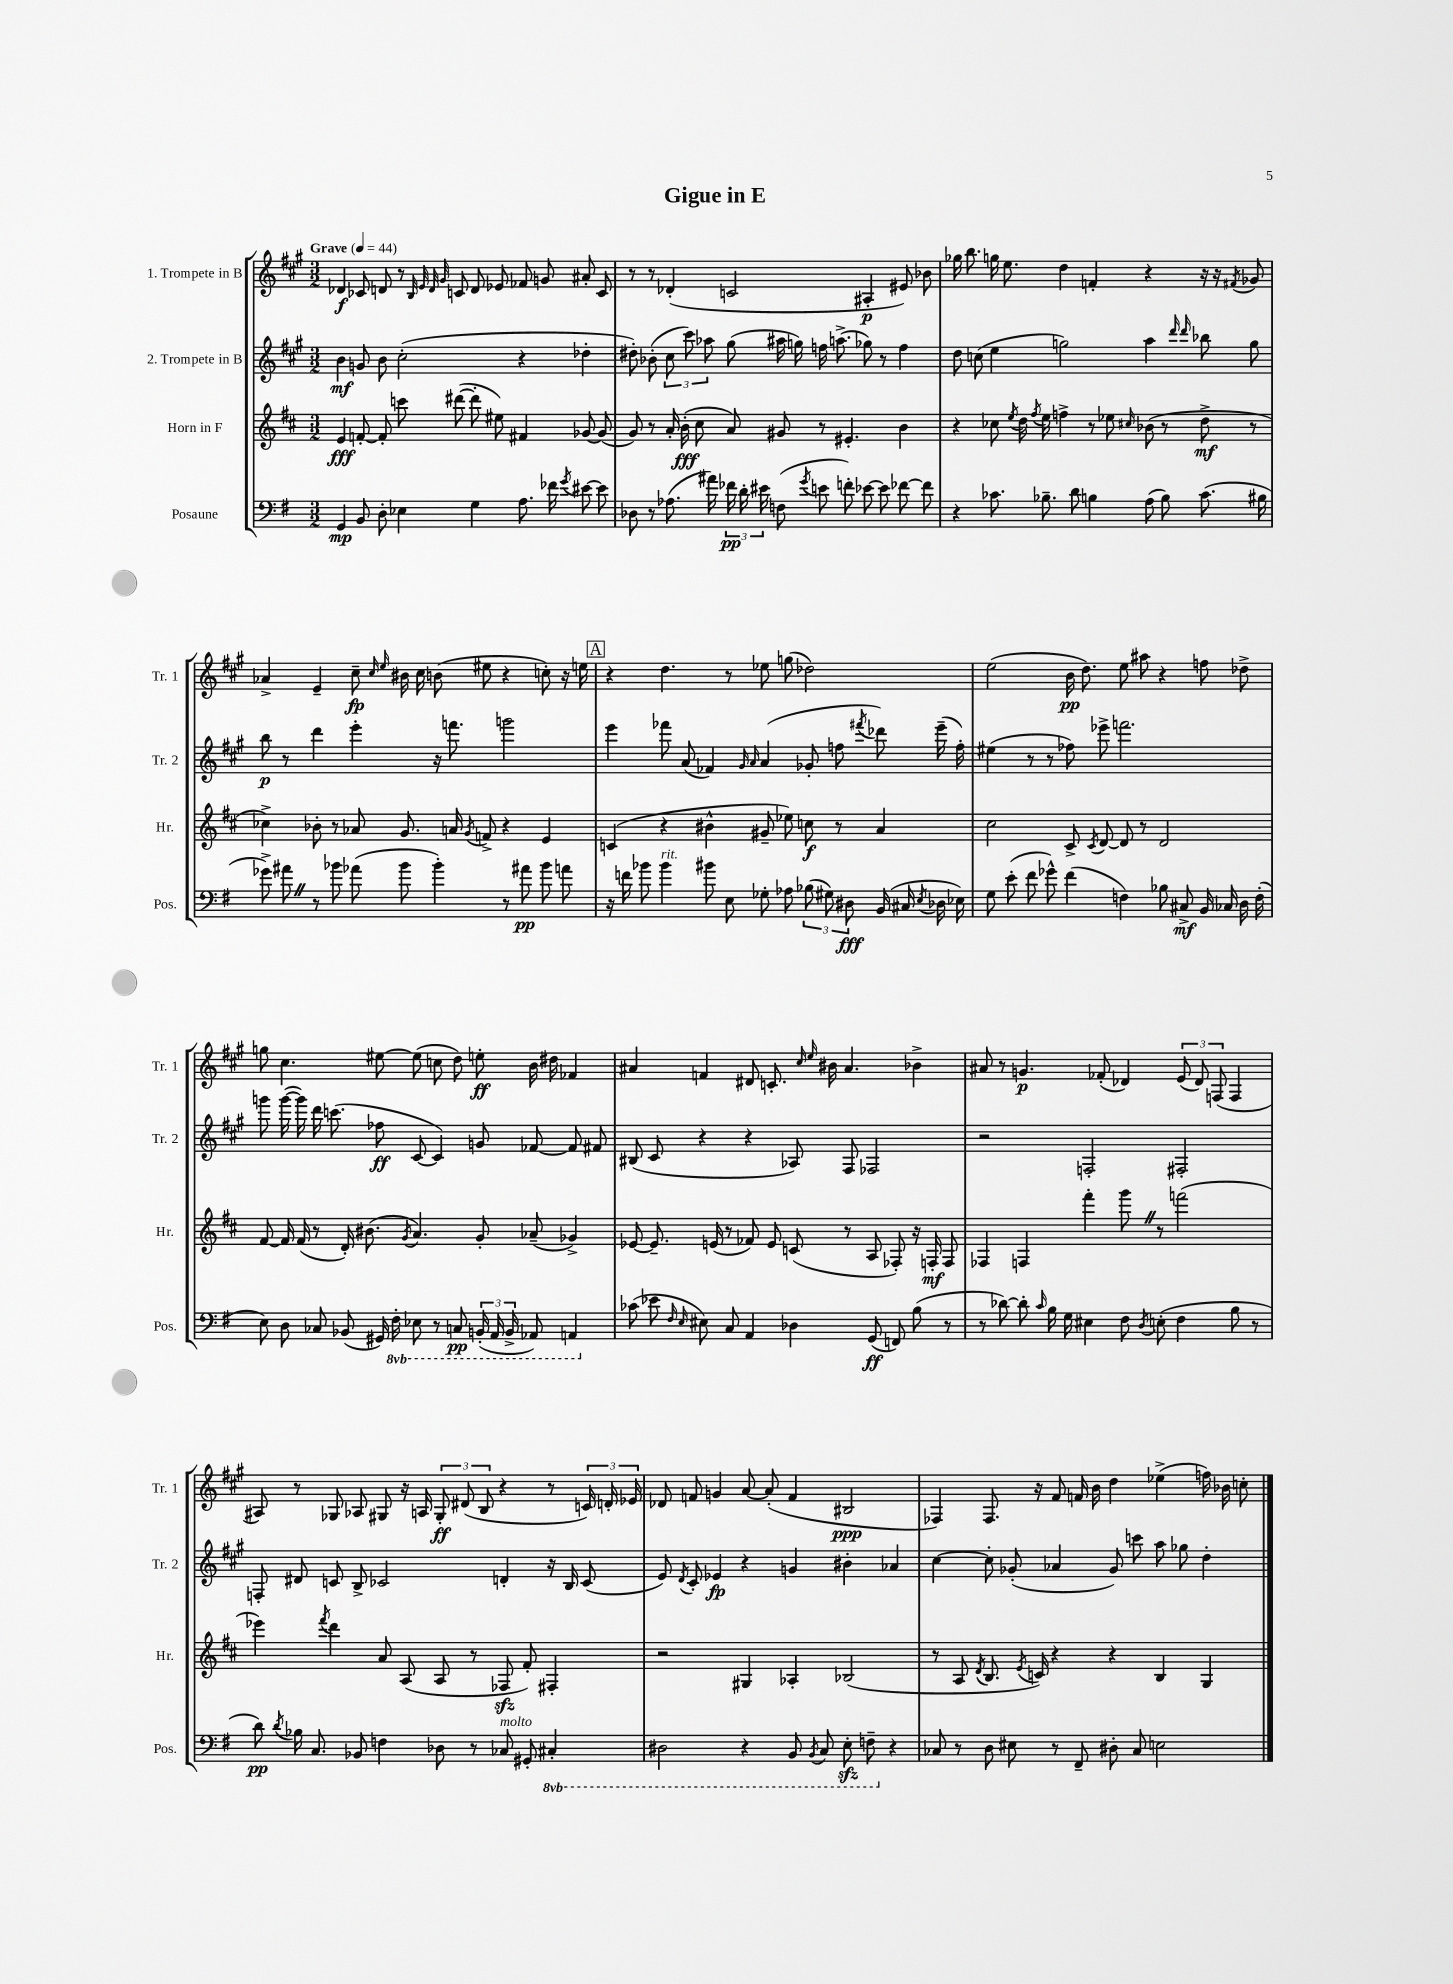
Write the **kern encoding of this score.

**kern	**dynam	**kern	**dynam	**kern	**dynam	**kern	**dynam
*part4	*part4	*part3	*part3	*part2	*part2	*part1	*part1
*staff4	*staff4	*staff3	*staff3	*staff2	*staff2	*staff1	*staff1
*I"Posaune	*	*I"Horn in F	*	*I"2. Trompete in B	*	*I"1. Trompete in B	*
*I'Pos.	*	*I'Hr.	*	*I'Tr. 2	*	*I'Tr. 1	*
*clefF4	*	*clefG2	*	*clefG2	*	*clefG2	*
*k[f#]	*	*k[f#c#]	*	*k[f#c#g#]	*	*k[f#c#g#]	*
*M3/2	*	*M3/2	*	*M3/2	*	*M3/2	*
*MM44	*	*MM44	*	*MM44	*	*MM44	*
=1	=1	=1	=1	=1	=1	=1	=1
!	!	!	!	!	!	!LO:TX:a:B:t=Grave	!
4GG/	mp	4e/	fff	4b\	mf	4d-X/	f
8BB/	.	[8fn'/	.	8gn/	.	8c-X/	.
8D'\	.	8f'/]	.	8b\	.	8dn/	.
4E-X\	.	8cccn\	.	(2cc#'\	.	8r	.
.	.	.	.	.	.	32qqB/	.
.	.	.	.	.	.	32qqe/	.
.	.	.	.	.	.	32qqd/	.
.	.	.	.	.	.	32qqg#/	.
.	.	([8ddd#X\	.	.	.	8cn/	.
4G\	.	8ddd#'\]	.	.	.	8d/	.
.	.	8ee#X\)	.	.	.	8e-X/	.
8.A\	.	4f#X/	.	4r	.	8f-X/	.
.	.	.	.	.	.	8gn/	.
16f-X\	.	.	.	.	.	.	.
8qg/	.	.	.	.	.	.	.
[8e#X\	.	[8g-X/	.	4dd-X'\	.	8a#X'/	.
8e#\]	.	(8g-/]	.	.	.	8c/	.
=2	=2	=2	=2	=2	=2	=2	=2
8D-X\	.	8g/)	.	8dd#X'\)	.	8r	.
8r	.	8r	.	(8b-X'\	.	8r	.
(8.A-X\	.	16a'/	.	12cc#\	.	(4d-X'/	.
.	.	(16b'\	fff	.	.	.	.
.	.	.	.	12ccc#\)	.	.	.
.	.	8cc#\	.	.	.	.	.
.	.	.	.	12aa-X\	.	.	.
16a#X\)	.	.	.	.	.	.	.
24f-X\	pp	8a/)	.	(8gg#\	.	2cn/	.
24d'\	.	.	.	.	.	.	.
24e#X\	.	.	.	.	.	.	.
(8Fn\	.	8g#X/	.	16aa#X\	.	.	.
.	.	.	.	16ggn\)	.	.	.
8qg/	.	.	.	.	.	.	.
8en\	.	8r	.	16ffn\	.	.	.
.	.	.	.	(8.aan^\	.	.	.
8fn'\)	.	4.e#X'/	.	.	.	.	.
[8e-X\	.	.	.	8gg-X\)	.	4A#X'/	p
8e-\]	.	.	.	8r	.	.	.
[8f-X\	.	4b\	.	4ff\	.	8e#X/)	.
8f-\]	.	.	.	.	.	8b-X\	.
=3	=3	=3	=3	=3	=3	=3	=3
4r	.	4r	.	8dd\	.	16gg-X\	.
.	.	.	.	.	.	8.bb\	.
.	.	.	.	(8ccn\	.	.	.
8.c-X\	.	8cc-X\	.	4ee\	.	16ggn\	.
.	.	.	.	.	.	8.ee\	.
.	.	8qee/	.	.	.	.	.
.	.	16dd\	.	.	.	.	.
.	.	8qff#/	.	.	.	.	.
8.B-X~\	.	16ee\	.	.	.	.	.
.	.	4ffn^\	.	2ggn\)	.	4dd\	.
8d\	.	.	.	.	.	.	.
4Bn\	.	8r	.	.	.	4fn'/	.
.	.	8ee-X\	.	.	.	.	.
.	.	16qqcc#X/	.	.	.	.	.
(8A\	.	(8b-X\	.	4aa\	.	4r	.
8B\)	.	8r	.	.	.	.	.
.	.	.	.	16qqddd/	.	.	.
.	.	.	.	16qqddd/	.	.	.
(8.c-\	.	8dd^\	mf	8bb-X\	.	16r	.
.	.	.	.	.	.	16r	.
.	.	.	.	.	.	8qf#X/	.
.	.	8r	.	8gg\	.	8g-X/	.
16B#X\	.	.	.	.	.	.	.
!!LO:LB:g=z
=4	=4	=4	=4	=4	=4	=4	=4
8g-X^\)	.	4cc-X^\)	.	8bb\	p	4a-X^/	.
8a#XZ\	.	.	.	8r	.	.	.
8r	.	8b-X'\	.	4ddd\	.	4e~/	.
8b-X\	.	8r	.	.	.	.	.
(8a-X\	.	8a-X/	.	4eee'\	.	8cc#~\	fp
.	.	.	.	.	.	16qqcc#/	.
.	.	.	.	.	.	16qqee/	.
8b-\	.	8.g/	.	.	.	16b#X\	.
.	.	.	.	.	.	16cc#\	.
4b-'\)	.	.	.	16r	.	(8bn\	.
.	.	16an/	.	8.fffn\	.	.	.
.	.	8qg/	.	.	.	.	.
.	.	8fn^/	.	.	.	8ee#X\	.
8r	.	4r	.	2gggn\	.	4r	.
8a#X\	pp	.	.	.	.	.	.
8b-\	.	4e/	.	.	.	8ccn'\)	.
8an\	.	.	.	.	.	16r	.
.	.	.	.	.	.	16een\	.
!!LO:REH:place=s1:t=A
=5	=5	=5	=5	=5	=5	=5	=5
16r	.	(4cn/	.	4eee\	.	4r	.
16fn\	.	.	.	.	.	.	.
8b-X\	.	.	.	.	.	.	.
!LO:TX:a:i:t=rit.	!	!	!	!	!	!	!
4b-\	.	4r	.	8fff-X\	.	4.dd\	.
.	.	.	.	(8a/	.	.	.
8b#X\	.	4b#X^^\	.	4f-X/)	.	.	.
8E\	.	.	.	.	.	8r	.
.	.	.	.	16qqg#/	.	.	.
.	.	.	.	16qqa/	.	.	.
8G-X'\	.	8g#X~/	.	(4a/	.	8ee-X\	.
8A-X\	.	8ee-X\)	.	.	.	(8ggn\	.
(12B-X\	.	8ccn\	f	8g-X'/	.	2dd-X\)	.
12G#X\)	.	.	.	.	.	.	.
.	.	8r	.	8ffn\	.	.	.
12D#X\	fff	.	.	.	.	.	.
.	.	.	.	8qfff#X/	.	.	.
(16BB/	.	4a/	.	8ddd-X\)	.	.	.
16C#X/	.	.	.	.	.	.	.
8qE/	.	.	.	.	.	.	.
16D-X\	.	.	.	(16eee~\	.	.	.
16E-X\)	.	.	.	16ff'\)	.	.	.
=6	=6	=6	=6	=6	=6	=6	=6
8G\	.	2cc#\	.	(4ee#X\	.	(2ee\	.
(8e'\	.	.	.	.	.	.	.
8f#\	.	.	.	8r	.	.	.
8g-X^^\)	.	.	.	8r	.	.	.
(4f#\	.	8c#^/	.	8ff-X\)	.	16b\	pp
.	.	.	.	.	.	8.dd\)	.
.	.	8qc#/	.	.	.	.	.
.	.	[8d/	.	8eee-X^\	.	.	.
4Fn\)	.	8d/]	.	2.fffn\	.	8ee\	.
.	.	8r	.	.	.	8aa#X\	.
8B-X\	.	2d/	.	.	.	4r	.
8C#X^/	mf	.	.	.	.	.	.
16BB/	.	.	.	.	.	8ffn\	.
16C-X/	.	.	.	.	.	.	.
16D\	.	.	.	.	.	8dd-X^\	.
(16F'\	.	.	.	.	.	.	.
!!LO:LB:g=z
=7	=7	=7	=7	=7	=7	=7	=7
8E\)	.	[8f#/	.	8gggn\	.	8ggn\	.
8D\	.	16f#/]	.	([16ggg\	.	4.cc#\	.
.	.	(16f#/	.	16ggg\])	.	.	.
8C-X/	.	8r	.	16ddd\	.	.	.
.	.	.	.	(8.cccn\	.	.	.
(8BB-X/	.	16d'/)	.	.	.	.	.
.	.	(8.b#X\	.	.	.	.	.
16GG#X/)	.	.	.	8ff-X\	ff	[8ee#X\	.
*8ba	*	*	*	*	*	*	*
16FF#'\	.	.	.	.	.	.	.
.	.	8qg/	.	.	.	.	.
8EE-X\	.	4.a/)	.	[8c#/	.	(8ee#\]	.
8r	.	.	.	4c#/])	.	8ccn\	.
8CCn/	pp	.	.	.	.	8dd\)	.
(24BBBn'/	.	8g'/	.	8gn/	.	8een'\	ff
24AAA/	.	.	.	.	.	.	.
24BBB^/	.	.	.	.	.	.	.
8AAA-X/)	.	(8a-X~/	.	[8f-X/	.	16b\	.
.	.	.	.	.	.	16dd#X\	.
4AAAn/	.	4g-X^/)	.	8f-/]	.	4f-X/	.
.	.	.	.	8f#X/	.	.	.
=8	=8	=8	=8	=8	=8	=8	=8
*X8ba	*	*	*	*	*	*	*
(8c-X\	.	[8e-X/	.	(8B#X/	.	4a#X/	.
8e-X\	.	8.e-~/]	.	8c#/	.	.	.
16qqF#/	.	.	.	.	.	.	.
16qqE/	.	.	.	.	.	.	.
8E#X\)	.	.	.	4r	.	4fn/	.
.	.	(16en/	.	.	.	.	.
8C/	.	8r	.	.	.	.	.
4AA/	.	8f-X/)	.	4r	.	8d#X/	.
.	.	8e/	.	.	.	8.cn'/	.
4D-X\	.	(8cn/	.	8A-X/)	.	.	.
.	.	.	.	.	.	16qqcc#/	.
.	.	.	.	.	.	16qqee/	.
.	.	.	.	.	.	16b#X\	.
.	.	8r	.	8F#/	.	4.a#/	.
(8GG/	ff	8A/	.	2F-X/	.	.	.
8FFn/)	.	8F-X'/)	.	.	.	.	.
(8B\	.	16r	.	.	.	4b-X^\	.
.	.	16Fn'/	mf	.	.	.	.
8r	.	8F/	.	.	.	.	.
=9	=9	=9	=9	=9	=9	=9	=9
8r	.	4F-X/	.	2r	.	8a#X/	.
[8d-X\)	.	.	.	.	.	8r	.
8d-'\]	.	4Fn/	.	.	.	4.gn/	p
16qqc/	.	.	.	.	.	.	.
16B\	.	.	.	.	.	.	.
16G\	.	.	.	.	.	.	.
4E#X\	.	4fff#'\	.	2Fn'/	.	.	.
.	.	.	.	.	.	(8f-X'/	.
8F#\	.	8gggZ\	.	.	.	4d-X/)	.
8qD/	.	.	.	.	.	.	.
(8En'\	.	8r	.	.	.	.	.
4F#\	.	(2fffn\	.	2F#X'/	.	(12e/	.
.	.	.	.	.	.	12d-/)	.
.	.	.	.	.	.	(12Fn/	.
8B\	.	.	.	.	.	4F/	.
8r	.	.	.	.	.	.	.
!!LO:LB:g=z
=10	=10	=10	=10	=10	=10	=10	=10
8d\)	pp	4eee-X\)	.	8Fn'/	.	8A#X/)	.
8qd/	.	.	.	.	.	.	.
16B-X\	.	.	.	8d#X/	.	8r	.
8.C/	.	.	.	.	.	.	.
.	.	8qfff#/	.	.	.	.	.
.	.	4ddd\	.	8cn/	.	8G-X/	.
8BB-X/	.	.	.	8B^/	.	8A-X/	.
4Fn\	.	8a/	.	2c-X/	.	8G#X/	.
.	.	(8A/	.	.	.	16r	.
.	.	.	.	.	.	16An/	.
8D-X\	.	8A/	.	.	.	12G#'/	ff
.	.	.	.	.	.	(12d#X/	.
8r	.	8r	.	.	.	.	.
.	.	.	.	.	.	12B/	.
!LO:TX:a:i:t=molto	!	!	!	!	!	!	!
8C-X/	.	8F-Xzz/	.	4dn'/	.	4r	.
8GG#X'/	.	8f#'/)	.	.	.	.	.
*8ba	*	*	*	*	*	*	*
4CC#X'/	.	4F#X'/	.	16r	.	8r	.
.	.	.	.	16B/	.	.	.
.	.	.	.	(8c-/	.	24cn/)	.
.	.	.	.	.	.	24dn'/	.
.	.	.	.	.	.	24e-X/	.
=11	=11	=11	=11	=11	=11	=11	=11
2DD#X\	.	2r	.	8e/)	.	8d-X/	.
.	.	.	.	8qd/	.	.	.
.	.	.	.	8c#'/	.	8fn/	.
.	.	.	.	4e-X/	fp	4gn/	.
4r	.	4G#X/	.	4r	.	[8a/	.
.	.	.	.	.	.	(8a'/]	.
8BBB/	.	4A-X'/	.	4gn/	.	4f/	.
8qBBB/	.	.	.	.	.	.	.
8CC/	.	.	.	.	.	.	.
8EEzz'\	.	(2B-X/	.	4b#X'\	.	2B#X/	ppp
8FFn~\	.	.	.	.	.	.	.
*X8ba	*	*	*	*	*	*	*
4r	.	.	.	4a-X/	.	.	.
=12	=12	=12	=12	=12	=12	=12	=12
8C-X/	.	8r	.	[4cc#\	.	4F-X/)	.
8r	.	8A/	.	.	.	.	.
.	.	8qd/	.	.	.	.	.
8D\	.	8.B/	.	8cc#'\]	.	8.F-/	.
8E#X\	.	.	.	(8g-X'/	.	.	.
.	.	8qe/	.	.	.	.	.
.	.	16cn/)	.	.	.	16r	.
8r	.	4r	.	4a-X/	.	8f#/	.
8FF#~/	.	.	.	.	.	16fn/	.
.	.	.	.	.	.	16b\	.
8D#X'\	.	4r	.	8g-/)	.	4dd\	.
8C-/	.	.	.	8cccn\	.	.	.
2En\	.	4B/	.	8aa\	.	(4ee-X^\	.
.	.	.	.	8gg-X\	.	.	.
.	.	4G/	.	4dd'\	.	16ffn\)	.
.	.	.	.	.	.	16b-X\	.
.	.	.	.	.	.	8ccn'\	.
==	==	==	==	==	==	==	==
*-	*-	*-	*-	*-	*-	*-	*-
